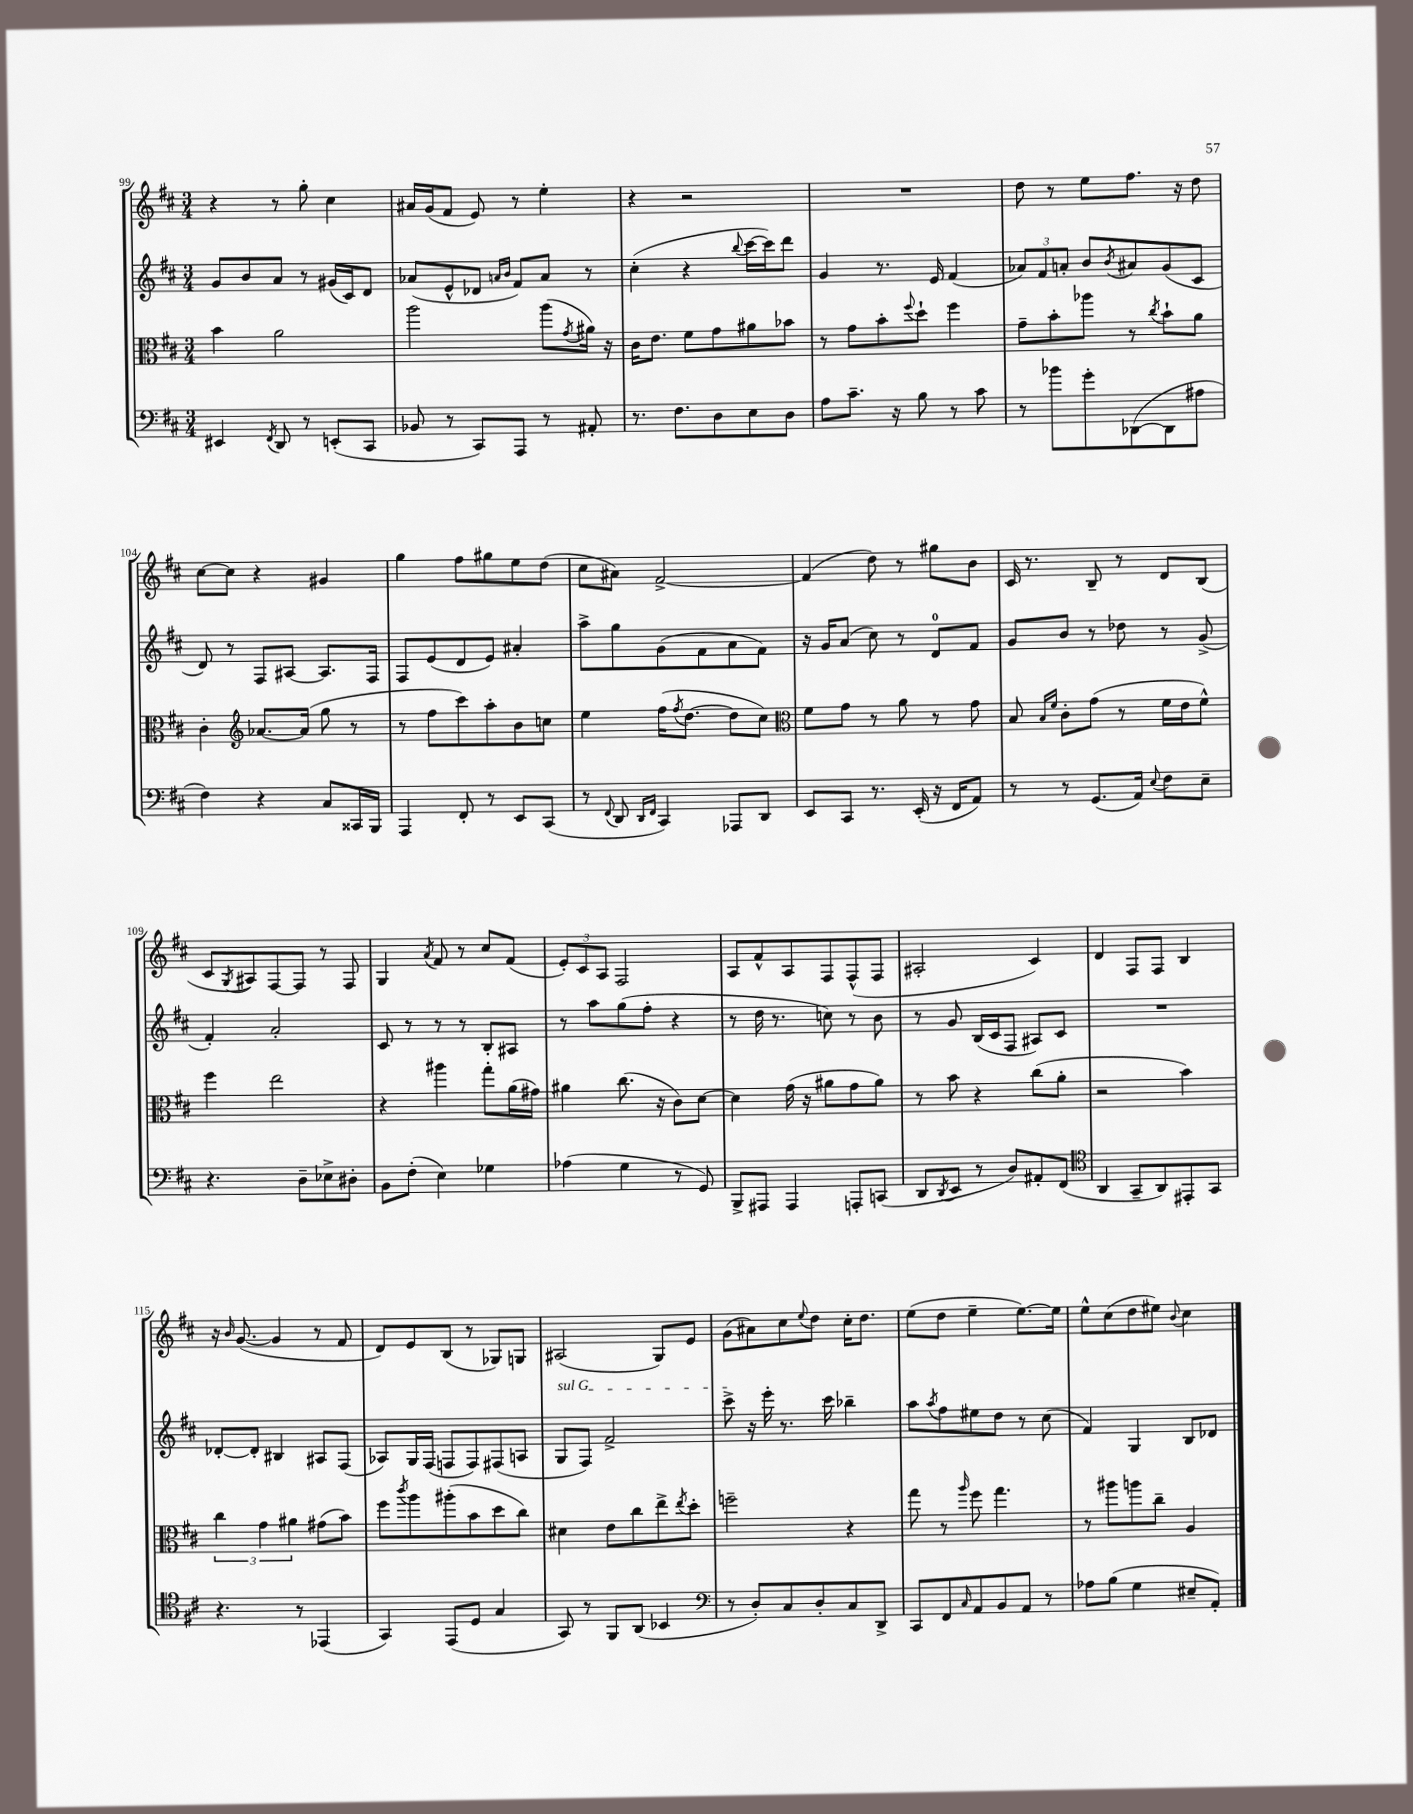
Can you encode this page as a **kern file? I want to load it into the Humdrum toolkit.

**kern	**kern	**kern	**kern
*part4	*part3	*part2	*part1
*staff4	*staff3	*staff2	*staff1
*clefF4	*clefC3	*clefG2	*clefG2
*k[f#c#]	*k[f#c#]	*k[f#c#]	*k[f#c#]
*M3/4	*M3/4	*M3/4	*M3/4
=99	=99	=99	=99
4EE#X/	4b\	8g/L	4r
.	.	8b/	.
8qFF#/	.	.	.
8DD/	2a\	8a/J	8r
8r	.	8r	8gg'\
(8EEn'/L	.	(16g#X/LL	4cc#\
.	.	16c#/J)	.
8CC#/J	.	8d/J	.
=100	=100	=100	=100
8BB-X/	2aa\	(8a-X/L	16a#X/LL
.	.	.	(16g/J
8r	.	8e^^/	8f#/J
8CC#/L)	.	8d-X/J	8e/)
.	.	16qqan/LL	.
.	.	16qqb/JJ	.
8AAA/J	.	8f#/L)	8r
8r	(8aa\L	8a/J	4ee'\
.	8qg/	.	.
8AA#X'/	16a#X\Jk)	8r	.
.	16r	.	.
=101	=101	=101	=101
8.r	16c#\KL	(4cc#'\	4r
.	8.e\J	.	.
8.F#\L	.	.	.
.	8f#\L	4r	2r
8D\	8g\	.	.
.	.	8qqbb/	.
8E\	8a#X\	[16ccc#\LL	.
.	.	16ccc#\J])	.
8D\J	8b-X\J	8ddd\J	.
=102	=102	=102	=102
8A\L	8r	4g/	2.r
8.c#~\J	8g\L	.	.
.	8b'\	8.r	.
16r	.	.	.
.	8qqff#/	.	.
8B\	8dd`\J	.	.
.	.	16e/	.
8r	4ff#\	(4f#/	.
8c#\	.	.	.
=103	=103	=103	=103
8r	8g~\L	12a-X/L)	8dd\
.	.	12f#/	.
8b-X\L	8b'\	.	8r
.	.	12an'/J	.
8g'\	8aa-X\J	8b/L	8ee\L
.	.	8qb/	.
([8DD-X\	8r	8a#X/	8.ff#\J
.	8qcc#/	.	.
8DD-\]	8b`\L	(8g/	.
.	.	.	16r
8A#X\J	8a\J	8c#/J	8dd\
!!LO:LB:g=z
=104	=104	=104	=104
4F#\)	4c#'\	8d/)	[8cc#\L
.	.	8r	8cc#\J]
*	*clefG2	*	*
4r	[8.a-X/L	8F#/L	4r
.	.	[8A#X/J	.
.	(16a-/Jk]	.	.
8C#/L	8gg\	8.A#/L]	4g#X/
16CC##X/L	8r	.	.
16BBB/JJ	.	16F#/Jk	.
=105	=105	=105	=105
4AAA/	8r	8F#/L	4gg\
.	8ff#\L	(8e/	.
8FF#'/	8ccc#\)	8d/	8ff#\L
8r	8aa'\	8e/J)	8gg#X\
8EE/L	8b\	4a#X'/	8ee\
(8CC#/J	8ccn\J	.	(8dd\J
=106	=106	=106	=106
8r	4ee\	8aa^\L	8cc#\L
8qqFF#/	.	.	.
8DD/	.	8gg\	8a#X\J)
16qqDD/LL	.	.	.
16qqFF#/JJ	.	.	.
4CC#/)	(16ff#\KL	(8g\	[2f#^/
.	8qff#/	.	.
.	[8.dd\J	.	.
.	.	8f#\	.
8AAA-X/L	8dd\L]	8a\	.
8DD/J	8cc#\J)	8f#\J)	.
=107	=107	=107	=107
*	*clefC3	*	*
8EE/L	8f#\L	16r	(4f#/]
.	.	16g/KL	.
8CC#/J	8g\J	(8a/J	.
8.r	8r	8cc#\)	8dd\)
.	8a\	8r	8r
(16EE'/	.	.	.
16r	8r	8d/L	8gg#X\L
16FF#/KL	.	.	.
8AA/J)	8g\	8f#/J	8b\J
=108	=108	=108	=108
8r	8B/	8g/L	16c#/
.	.	.	8.r
.	16qqB/LL	.	.
.	16qqf#/JJ	.	.
8r	8c#'\L	8b/J	.
(8.GG/L	(8g\J	8r	8B~/
.	8r	8dd-X\	8r
16AA/Jk)	.	.	.
8qqE/	.	.	.
8F#\L	16f#\LL	8r	8d/L
.	16e\J	.	.
8E~\J	8f#^^\J)	(8g^/	(8B/J
!!LO:LB:g=z
=109	=109	=109	=109
4.r	4ff#\	4f#'/)	8c#/L
.	.	.	8qG/
.	.	.	8A#X/)
.	2ee\	2a'/	[8F#/
8D~\L	.	.	8F#/J]
8E-X^\	.	.	8r
8D#X'\J	.	.	8F#/
=110	=110	=110	=110
8BB\L	4r	8c#/	4G/
(8F#'\J	.	8r	.
.	.	.	8qa/
4E\)	4aa#X\	8r	8f#/
.	.	8r	8r
4G-X\	8gg'\L	8B'/L	8cc#/L
.	(16a\L	8A#X/J	(8f#/J
.	16g#X\JJ)	.	.
=111	=111	=111	=111
(4A-X\	4a#X\	8r	12e'/L)
.	.	.	12c#/
.	.	8aa\L	.
.	.	.	12A/J
4G\	(8.cc#\	(8gg\	2F#/
.	.	8ff#'\J	.
.	16r	.	.
8r	8c#\L)	4r	.
8GG/)	[8d\J	.	.
=112	=112	=112	=112
8BBB^/L	4d\]	8r	8A/L
8AAA#X/J	.	16dd\	8f#^^/
.	.	8.r	.
4AAA#/	(16g\	.	8A/
.	16r	.	.
.	8a#X\L	8ccn\)	8F#/
8AAAn'/L	8g\	8r	(8F#^^/
(8CCn/J	8a#\J)	8b\	8F#/J
=113	=113	=113	=113
8DD/L	8r	8r	2A#X'/
8qDD/	.	.	.
8EE/J	8b\	8g/	.
8r	4r	(16B/LL	.
.	.	16c#/J	.
8D/L)	.	8F#/J	.
8AA#X'/	(8cc#\L	8A#X/L)	4c#/)
(8FF#/J	8a'\J	8c#/J	.
=114	=114	=114	=114
*clefC4	*	*	*
4AA/	2r	2.r	4d/
8GG~/L	.	.	8F#/L
8AA/)	.	.	8F#/J
8EE#X'/	4b\)	.	4B/
8GG/J	.	.	.
!!LO:LB:g=z
=115	=115	=115	=115
4.r	6cc#\	[8d-X'/L	16r
.	.	.	16qqb/
.	.	.	([8.g/
.	.	8d-'/J]	.
.	6g\	.	.
.	.	4B#X/	4g/]
.	6a#X\	.	.
8r	.	.	.
(4EE-X/	(8g#X\L	8A#X/L	8r
.	8b\J)	(8F#/J	8f#/
=116	=116	=116	=116
4GG/)	8ff#\L	8A-X/L)	8d/L)
.	8qccc#/	.	.
.	8aa\	16G/L	8e/
.	.	(16F#/JJ	.
(8EE/L	(8aa#X'\	8Fn/L	(8B/J
8D/J	8b\	8F/)	8r
4G/	8dd\	(8F#X/	8G-X/L)
.	8cc#\J)	8An/J	8Gn/J
=117	=117	=117	=117
!	!	!LO:TX:a:i:t=sul G	!
8GG/)	4d#X\	8G/L	(2A#X/
8r	.	8F#/J)	.
8FF#/L	8e\L	2f#^/	.
(8AA/J	8cc#\	.	.
4BB-X/	8ee^\	.	8G/L)
.	8qee/	.	.
.	8dd'\J	.	8e/J
=118	=118	=118	=118
*clefF4	*	*	*
8r	2ffn~\	8ccc#^\	(8g\L
8D'/L)	.	16r	8a#X\)
.	.	16eee'\	.
8C#/	.	8.r	8cc#\
.	.	.	8qqee/
8D'/	.	.	8dd\J
.	.	16ccc#\	.
8C#/	4r	4bb-X~\	16cc#'\KL
.	.	.	8.dd\J
8DD^/J	.	.	.
=119	=119	=119	=119
8CC#/L	8gg\	8aa\L	(8ee\L
.	.	8qaa/	.
8FF#/	8r	8ff#\	8dd\J
16qqC#/	16qqaa/	.	.
8AA/	8ff#\	8ee#X\	4ee~\
8BB/	4.gg\	8dd\J	.
8AA/J	.	8r	[8.ee\L)
8r	.	(8cc#\	.
.	.	.	16ee\Jk]
=120	=120	=120	=120
8A-X\L	8r	4f#/)	8ee^^\L
(8B\J	8aa#X\L	.	(8cc#\
4G\	8aan\	4G/	8dd\
.	8cc#~\J	.	8ee#X\J)
.	.	.	8qqb/
8E#X~/L	4A/	8B/L	4cc#\
8AA'/J)	.	8d-X/J	.
==	==	==	==
*-	*-	*-	*-
